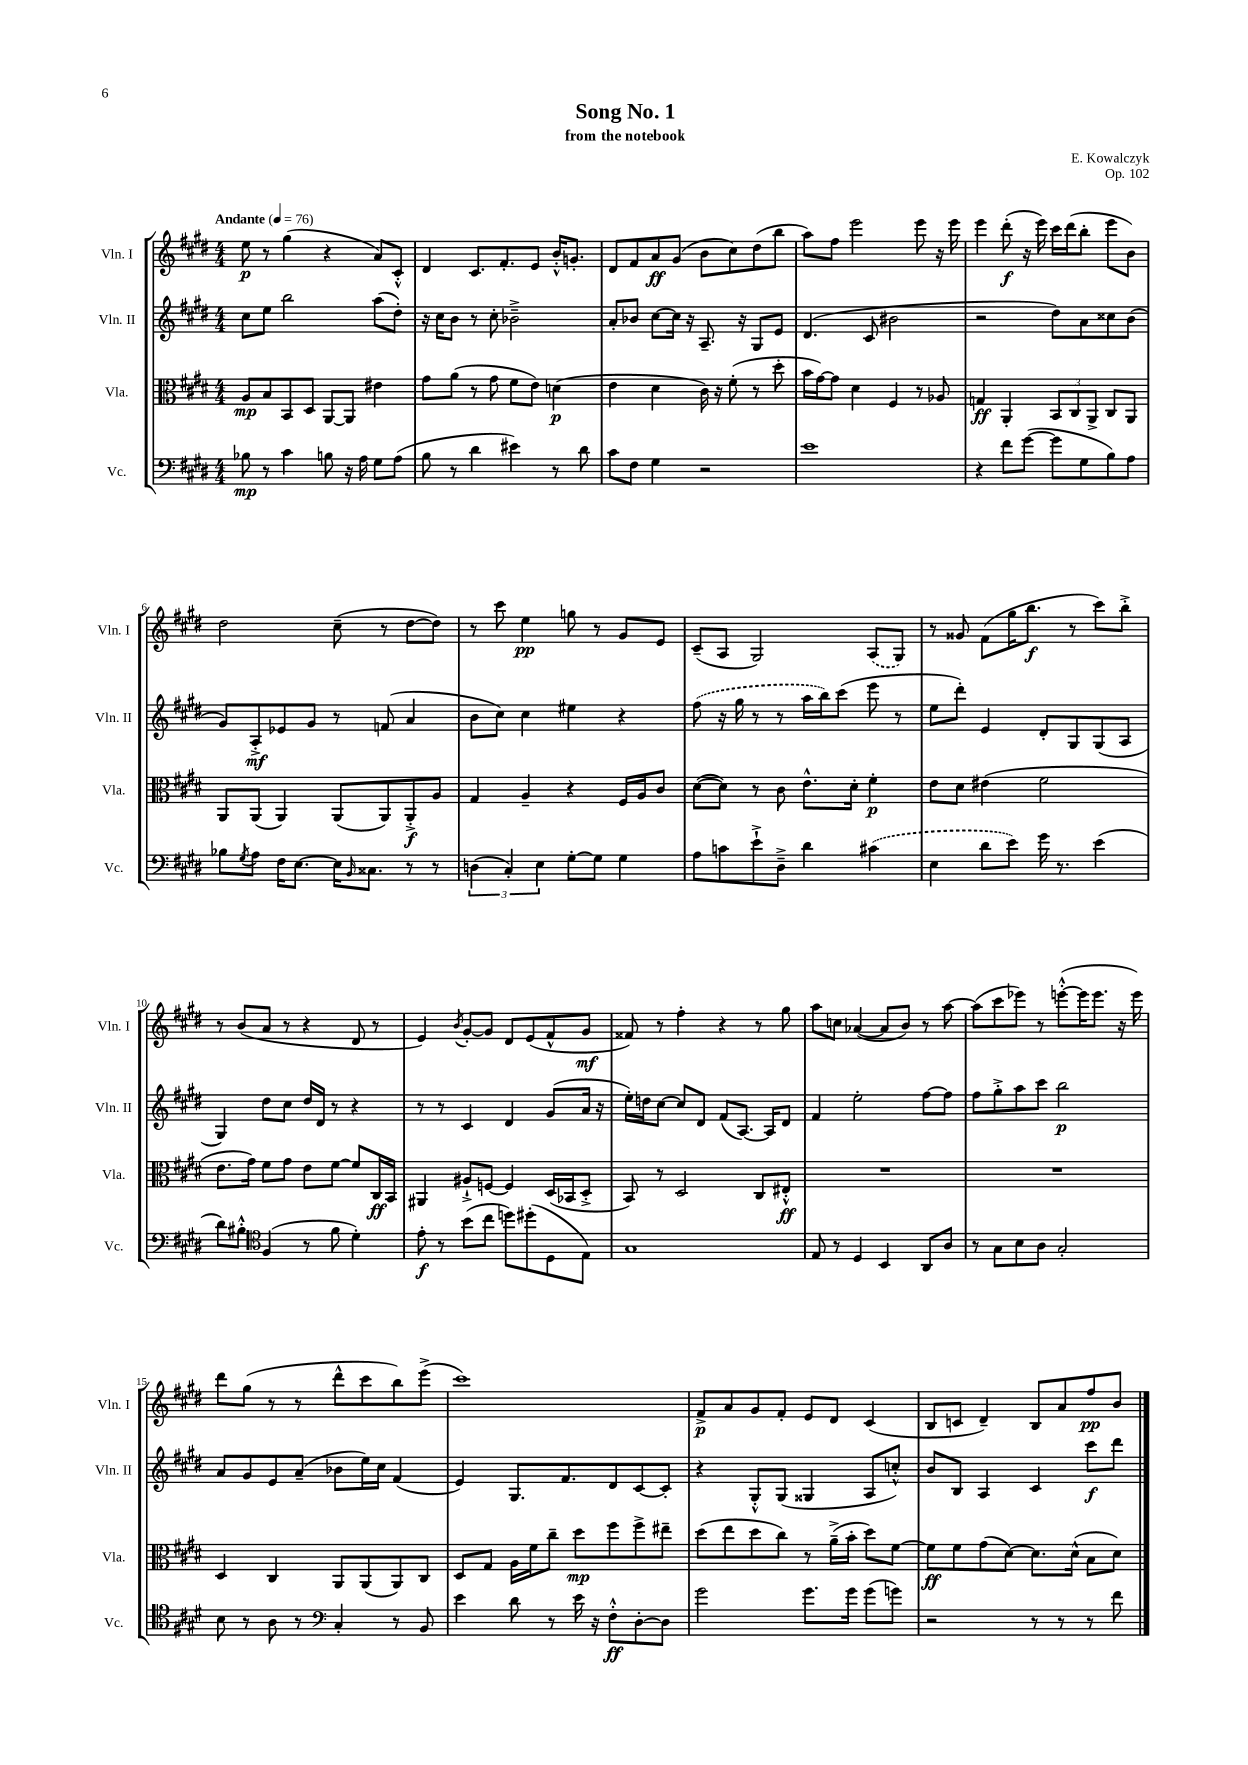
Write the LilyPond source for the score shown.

\header { title = "Song No. 1" composer = "E. Kowalczyk" subtitle = "from the notebook" opus = "Op. 102" }
<<
\new StaffGroup <<
\new Staff = "s0" \with { instrumentName = "Vln. I" shortInstrumentName = "Vln. I" } {
    \clef treble \key e \major \numericTimeSignature \time 4/4 \tempo "Andante" 4 = 76
    e''8\p r8 gis''4( r4 a'8) cis'8-.-^ |
    dis'4 cis'8. fis'8.-. e'8 b'16-.-^ g'8.-. |
    dis'8 fis'8 a'8\ff gis'8( b'8 cis''8) dis''8( b''8 |
    a''8) fis''8 e'''2 e'''8 r16 e'''16 |
    e'''4 dis'''8-.\f( r16 e'''16) cis'''16 dis'''16( b''8-. e'''8 b'8) |
    dis''2 cis''8--( r8 dis''8~ dis''8) |
    r8 cis'''8 e''4\pp g''8 r8 gis'8 e'8 |
    cis'8--( a8 gis2) \once \slurDashed a8( gis8) |
    r8 gisis'8 fis'8( gis''16 b''8.\f r8 cis'''8) b''8-.-> |
    r8 b'8( a'8 r8 r4 dis'8 r8 |
    e'4) \acciaccatura { b'8 } gis'8~-. gis'8 dis'8 e'8( fis'8-^ gis'8\mf |
    fisis'8) r8 fis''4-. r4 r8 gis''8 |
    a''8 c''8 aes'4~( aes'8 b'8) r8 a''8~ |
    a''8( cis'''8 ees'''8) r8 e'''8~-.-^( e'''16 e'''8. r16 e'''16) |
    dis'''8 gis''8( r8 r8 dis'''8-^ cis'''8 b''8) e'''8->( |
    cis'''1) |
    fis'8->\p a'8 gis'8 fis'8-. e'8 dis'8 cis'4( |
    b8 c'8 dis'4--) b8 a'8 fis''8\pp b'8 \bar "|." |
}
\new Staff = "s1" \with { instrumentName = "Vln. II" shortInstrumentName = "Vln. II" } {
    \clef treble \key e \major \numericTimeSignature \time 4/4
    cis''8 e''8 b''2 a''8( dis''8-.) |
    r16 cis''16 b'8 r8 cis''8-. bes'2---> |
    a'8-. bes'8 cis''8~ cis''16 r16 a8.-- r16 gis8 e'8 |
    dis'4.( cis'8 bis'2 |
    r2 dis''8) a'8 cisis''8 b'8( |
    gis'8) a8-.->\mf ees'8 gis'8 r8 f'8( a'4 |
    b'8 cis''8) cis''4 eis''4 r4 |
    \once \slurDashed fis''8( r16 gis''16 r8 r8 a''16 b''16) cis'''8( e'''8 r8 |
    e''8 dis'''8-.) e'4 dis'8-. gis8 gis8( a8 |
    gis4) dis''8 cis''8 dis''16 dis'16 r8 r4 |
    r8 r8 cis'4 dis'4 gis'8( a'16 r16 |
    e''16-.) d''16 cis''8~ cis''8 dis'8 fis'8( a8.~) a16 dis'8 |
    fis'4 e''2-. fis''8~ fis''8 |
    fis''8 gis''8-.-> a''8 cis'''8 b''2\p |
    a'8 gis'8 e'8 a'8--( bes'8 e''16) cis''16 fis'4( |
    e'4) gis8. fis'8. dis'8 cis'8~ cis'8-. |
    r4 gis8-.-^ gis8( gisis4 a8 c''8-.-^) |
    b'8 b8 a4 cis'4 cis'''8\f dis'''8 \bar "|." |
}
\new Staff = "s2" \with { instrumentName = "Vla." shortInstrumentName = "Vla." } {
    \clef alto \key e \major \numericTimeSignature \time 4/4
    a8\mp b8 b,8 dis8 a,8~ a,8 eis'4 |
    gis'8 a'8( r8 gis'8 fis'8 e'8) d'4\p( |
    e'4 dis'4 cis'16) r16 fis'8-.( r8 dis''8-. |
    b'16 gis'16~) gis'8 dis'4 fis4 r8 aes8 |
    g4\ff a,4-. \tuplet 3/2 { b,8 cis8 a,8-> } cis8 a,8 |
    a,8 a,8( a,4) a,8( a,8) a,8-.->\f a8 |
    gis4 a4-- r4 fis16 a16 cis'8 |
    dis'8~( dis'8) r8 cis'8 e'8.-^ dis'16-. fis'4-.\p |
    e'8 dis'8 eis'4( fis'2 |
    e'8. gis'16) fis'8 gis'8 e'8 fis'8~ fis'8 cis16\ff b,16 |
    ais,4 ais8-!-> f8~ f4 dis16( bes,16 dis8-.-> |
    b,8) r8 dis2 cis8 eis8-.-^\ff |
    R1 |
    R1 |
    dis4 cis4 a,8 a,8( a,8) cis8 |
    dis8 gis8 a16 fis'16 cis''8-- dis''8\mp fis''8 fis''8-> eis''8-- |
    dis''8( e''8 dis''8 cis''8) r8 a'16--->( b'16-. dis''8) fis'8~ |
    fis'8\ff fis'8 gis'8( dis'8~) dis'8. dis'16-^( b8 dis'8) \bar "|." |
}
\new Staff = "s3" \with { instrumentName = "Vc." shortInstrumentName = "Vc." } {
    \clef bass \key e \major \numericTimeSignature \time 4/4
    bes8\mp r8 cis'4 b8 r16 a16 gis8 a8( |
    b8 r8 dis'4 eis'4) r8 dis'8 |
    cis'8 fis8 gis4 r2 |
    e'1 |
    r4 fis'8 gis'8~( gis'8 gis8 b8) a8 |
    bes8 \acciaccatura { gis8 } a8 fis16 e8.~ e16 \grace { b,16 } cisis8. r8 r8 |
    \tuplet 3/2 { d4( cis4-.) e4 } gis8~-. gis8 gis4 |
    a8 c'8 e'8-!-> dis8---> dis'4 \once \slurDashed cis'4( |
    e4 dis'8 e'8) gis'16 r8. e'4( |
    dis'8) bis8-.-^ \clef tenor fis4( r8 fis'8 dis'4-.) |
    e'8-.\f r8 b'8( cis''8 d''8) dis''8-.( dis8 e8) |
    gis1 |
    e8 r8 dis4 b,4 a,8 a8 |
    r8 gis8 b8 a8 gis2-. |
    b8 r8 a8 r8 \clef bass cis4-. r8 b,8 |
    e'4 dis'8 r8 e'16 r16 fis8-.-^\ff dis8~-. dis8 |
    gis'2 gis'8. gis'16 gis'8( g'8) |
    r2 r8 r8 r8 fis'8 \bar "|." |
}
>>
>>
